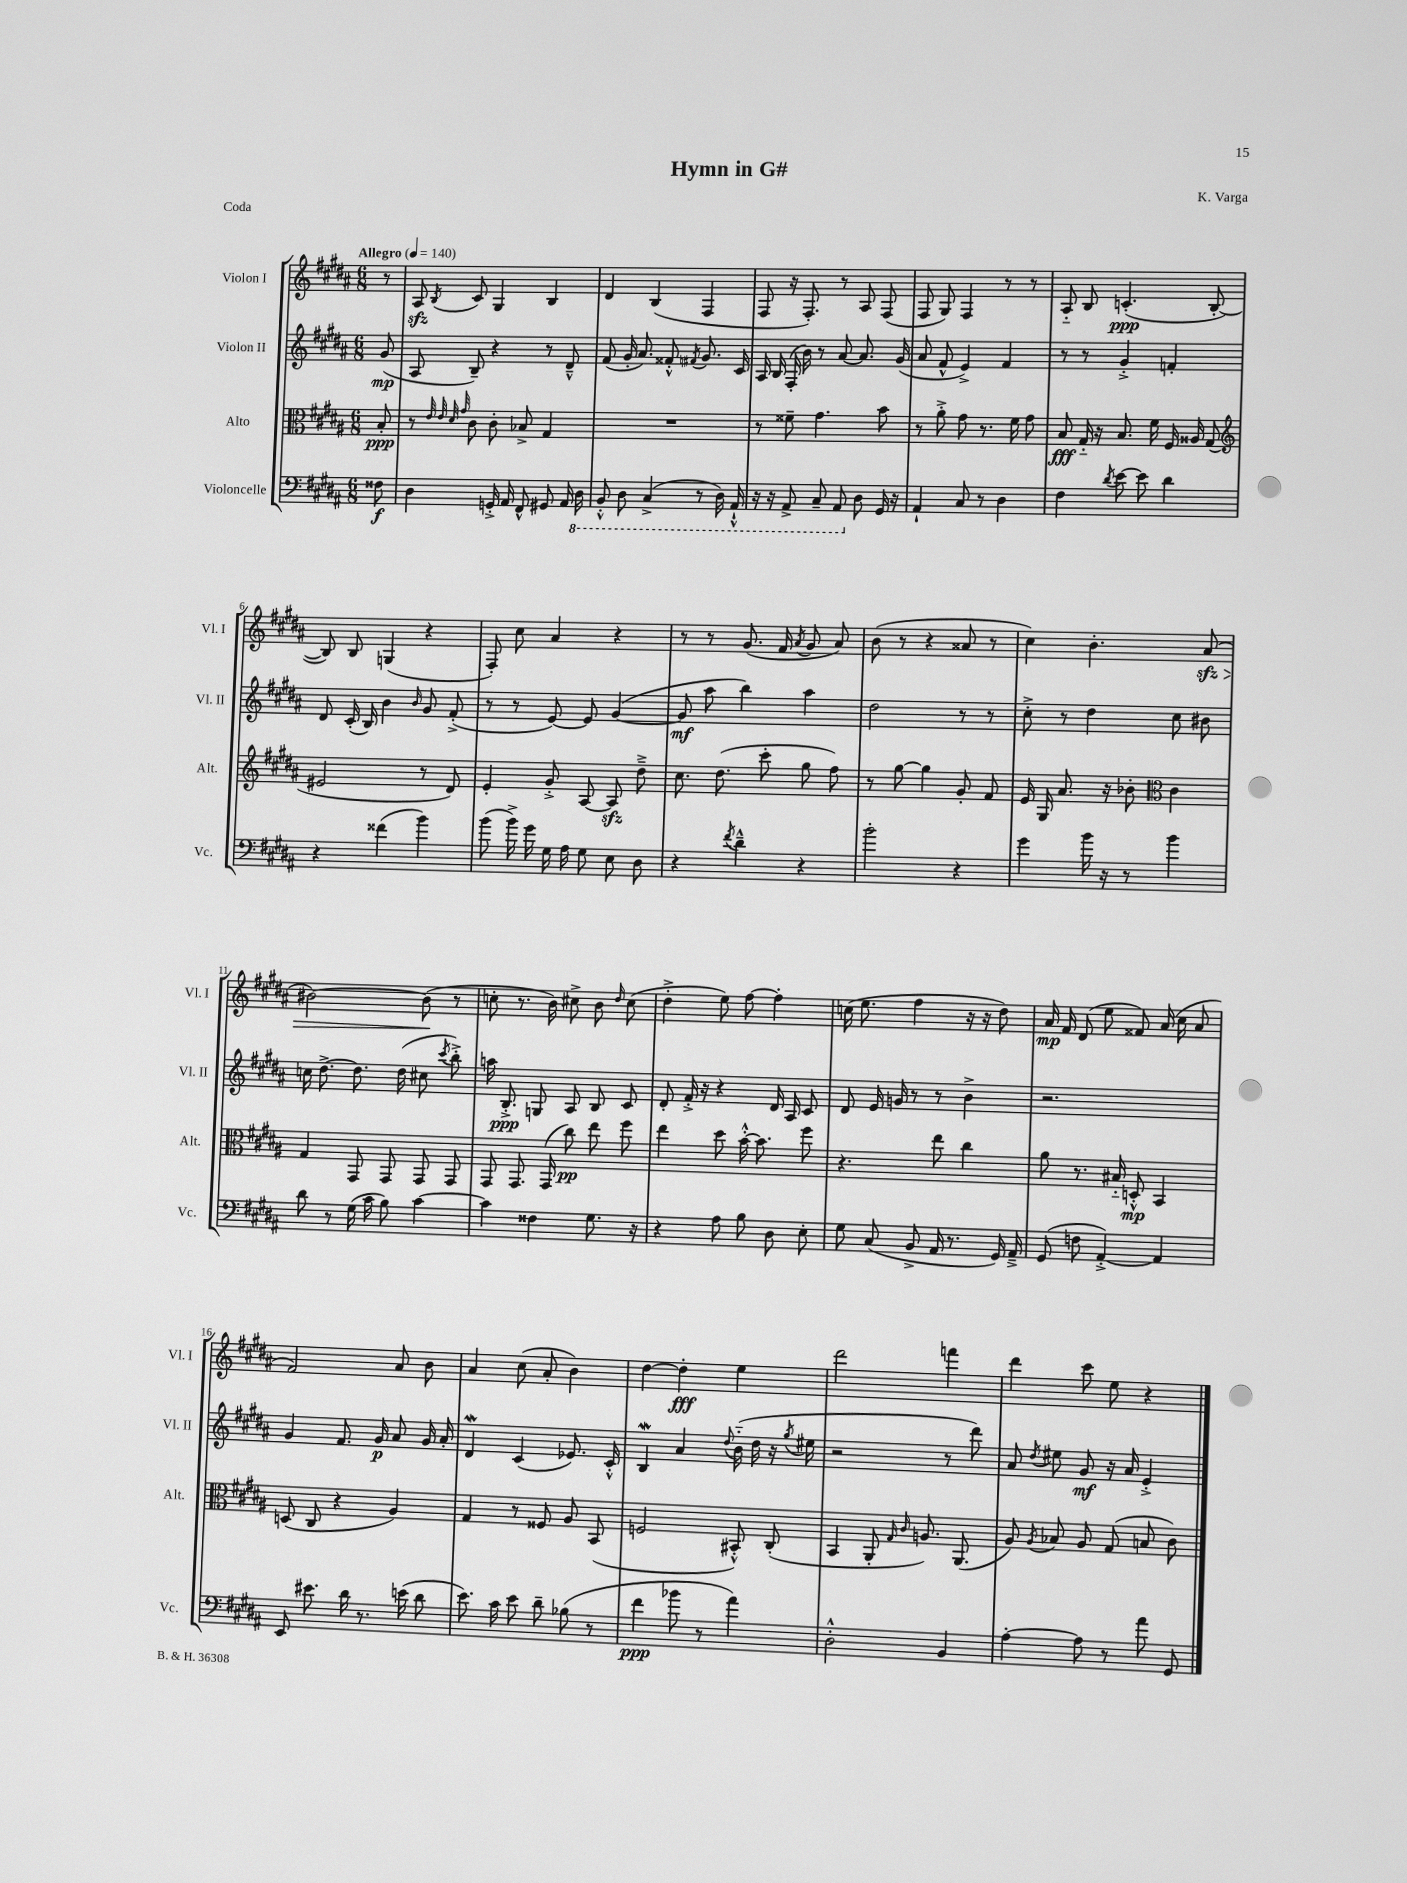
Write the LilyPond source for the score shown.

\header { title = "Hymn in G#" composer = "K. Varga" piece = "Coda" }
<<
\new StaffGroup <<
\new Staff = "s0" \with { instrumentName = "Violon I" shortInstrumentName = "Vl. I" } {
    \clef treble \key b \major \numericTimeSignature \time 6/8 \partial 8 \tempo "Allegro" 4 = 140
    \autoBeamOff r8 |
    ais8\sfz \acciaccatura { b8 } cis'8 gis4 b4 |
    dis'4 b4( fis4 |
    fis8 r16 fis8.-.) r8 ais8 fis8( |
    fis8 gis8) fis4 r8 r8 |
    ais8-_ b8 c'4.-.\ppp( b8~-. |
    b8) b8 g4( r4 |
    fis8-.) cis''8 ais'4 r4 |
    r8 r8 gis'8.( fis'16 \acciaccatura { ais'8 } gis'8 ais'8) |
    b'8( r8 r4 aisis'8 r8 |
    cis''4) b'4.-. ais'8\sfz\>( |
    bis'2~) bis'8\!( r8 |
    c''8-. r8. b'16) cis''8-> b'8 \grace { dis''16 } cis''8( |
    dis''4-.-> e''8) fis''8~ fis''4-. |
    c''16( e''8. fis''4 r16 r16 dis''8) |
    ais'16\mp fis'16 dis'8( e''8 fisis'8) ais'16( cis''16 ais'8 |
    fis'2) ais'8 b'8 |
    ais'4 cis''8( ais'8-. b'4) |
    dis''4~ dis''4-.\fff e''4 |
    dis'''2 f'''4 |
    dis'''4 cis'''8 e''8 r4 \bar "|." |
}
\new Staff = "s1" \with { instrumentName = "Violon II" shortInstrumentName = "Vl. II" } {
    \clef treble \key b \major \numericTimeSignature \time 6/8 \partial 8
    \autoBeamOff gis'8\mp( |
    ais8 b8--) r4 r8 dis'8---^ |
    fis'8( gis'16-. ais'8.) fisis'8-.-^ \acciaccatura { fis'8 } gis'8. cis'16 |
    ais16 b16 fis16-.( b'16) r8 ais'8~ ais'8. gis'16( |
    ais'8 fis'8-^ e'4->) fis'4 |
    r8 r8 gis'4-.-> f'4-. |
    dis'8 cis'16-.( b16) b'4 \grace { b'16 } gis'8 fis'8-.->( |
    r8 r8 e'8~) e'8 gis'4~( |
    gis'8\mf ais''8 b''4) ais''4 |
    dis''2 r8 r8 |
    cis''8-.-> r8 dis''4 cis''8 bis'8 |
    c''16 dis''8.~-> dis''8. dis''16( cis''8 \acciaccatura { cis'''8 } b''8-.->) |
    a''16 b8.-.->\ppp g8 ais8 b8 cis'8 |
    dis'8-. fis'16-.-> r16 r4 dis'16 ais16 cis'8 |
    dis'8 e'16 g'16 r8 r8 b'4-> |
    r2. |
    gis'4 fis'8. gis'16\p ais'8 gis'16 ais'16-. |
    dis'4\mordent cis'4( ees'8.) cis'16-.-^ |
    b4\mordent ais'4 \appoggiatura { dis''8 } b'16-_( dis''16 r16 \acciaccatura { gis''8 } eis''16 |
    r2 r8 dis'''8) |
    ais'8 \acciaccatura { dis''8 } eis''8 gis'8\mf r16 ais'16 e'4-.-> \bar "|." |
}
\new Staff = "s2" \with { instrumentName = "Alto" shortInstrumentName = "Alt." } {
    \clef alto \key b \major \numericTimeSignature \time 6/8 \partial 8
    \autoBeamOff b8-.\ppp |
    r8 \grace { e'32 e'32 dis'32 gis'32 } cis'8 cis'8-. bes8-> gis4 |
    R2. |
    r8 fisis'8-- gis'4. b'8 |
    r8 ais'8-.-> gis'8 r8. fis'16 gis'8 |
    b8\fff gis16-_ r16 b8. fis'16 fis16 aisis16 gis8( |
    \clef treble eis'2 r8 dis'8) |
    e'4-. gis'8-.-> ais8~ ais8\sfz dis''8---> |
    cis''8. dis''8.( cis'''8-. gis''8 fis''8) |
    r8 gis''8~ gis''4 gis'8-. fis'8 |
    e'16 gis16 ais'8. r16 bes'8-. \clef alto cis'4 |
    gis4 gis,8 gis,8 gis,8 gis,8 |
    gis,8 gis,8. gis,16( cis''8\pp) e''8 fis''8 |
    e''4 dis''8 b'16~-.-^ b'8. fis''8 |
    r4. e''8 cis''4 |
    ais'8 r8. bis16-_ d8-.-^\mp b,4 |
    d8( cis8 r4 ais4) |
    gis4 r8 fisis8 ais8 b,8( |
    f2 bis,8-.-^) cis8-.( |
    b,4 ais,8-. \grace { gis16 cis'16 } a8.) ais,8.( |
    ais8) \acciaccatura { ais8 } bes8 ais8 gis8( b8 cis'8) \bar "|." |
}
\new Staff = "s3" \with { instrumentName = "Violoncelle" shortInstrumentName = "Vc." } {
    \clef bass \key b \major \numericTimeSignature \time 6/8 \partial 8
    \autoBeamOff fisis8\f |
    dis4 g,16-.-> ais,16 fis,8-^ gis,8 ais,16 \ottava #-1 dis,16 |
    b,,8-.-^ dis,8 cis,4->( r8 dis,16) ais,,16-!-^ |
    r16 r16 ais,,8-> cis,8-- ais,,8 \ottava #0 dis8 gis,16 r16 |
    ais,4-! cis8 r8 dis4 |
    fis4 \acciaccatura { dis'8 } e'8~ e'8 dis'4 |
    r4 fisis'4( b'4) |
    b'8( b'16->) gis'16 gis16 ais16 gis8 e8 dis8 |
    r4 \acciaccatura { fis'8 } dis'4---^ r4 |
    b'2-. r4 |
    gis'4 b'16 r16 r8 b'4 |
    dis'8 r8 gis16( cis'16 b8) cis'4~ |
    cis'4 fisis4 gis8. r16 |
    r4 ais8 b8 dis8 e8-. |
    gis8 cis8( b,8-> ais,16 r8. gis,16) ais,16---> |
    gis,8( f8 ais,4~-.->) ais,4 |
    e,8 eis'8. dis'16 r8. e'16( dis'8 |
    e'8.) cis'16 e'8 dis'8-- bes8( r8 |
    fis'4\ppp bes'8 r8 ais'4) |
    dis2-.-^ b,4 |
    ais4~-. ais8 r8 ais'8 gis,8 \bar "|." |
}
>>
>>
